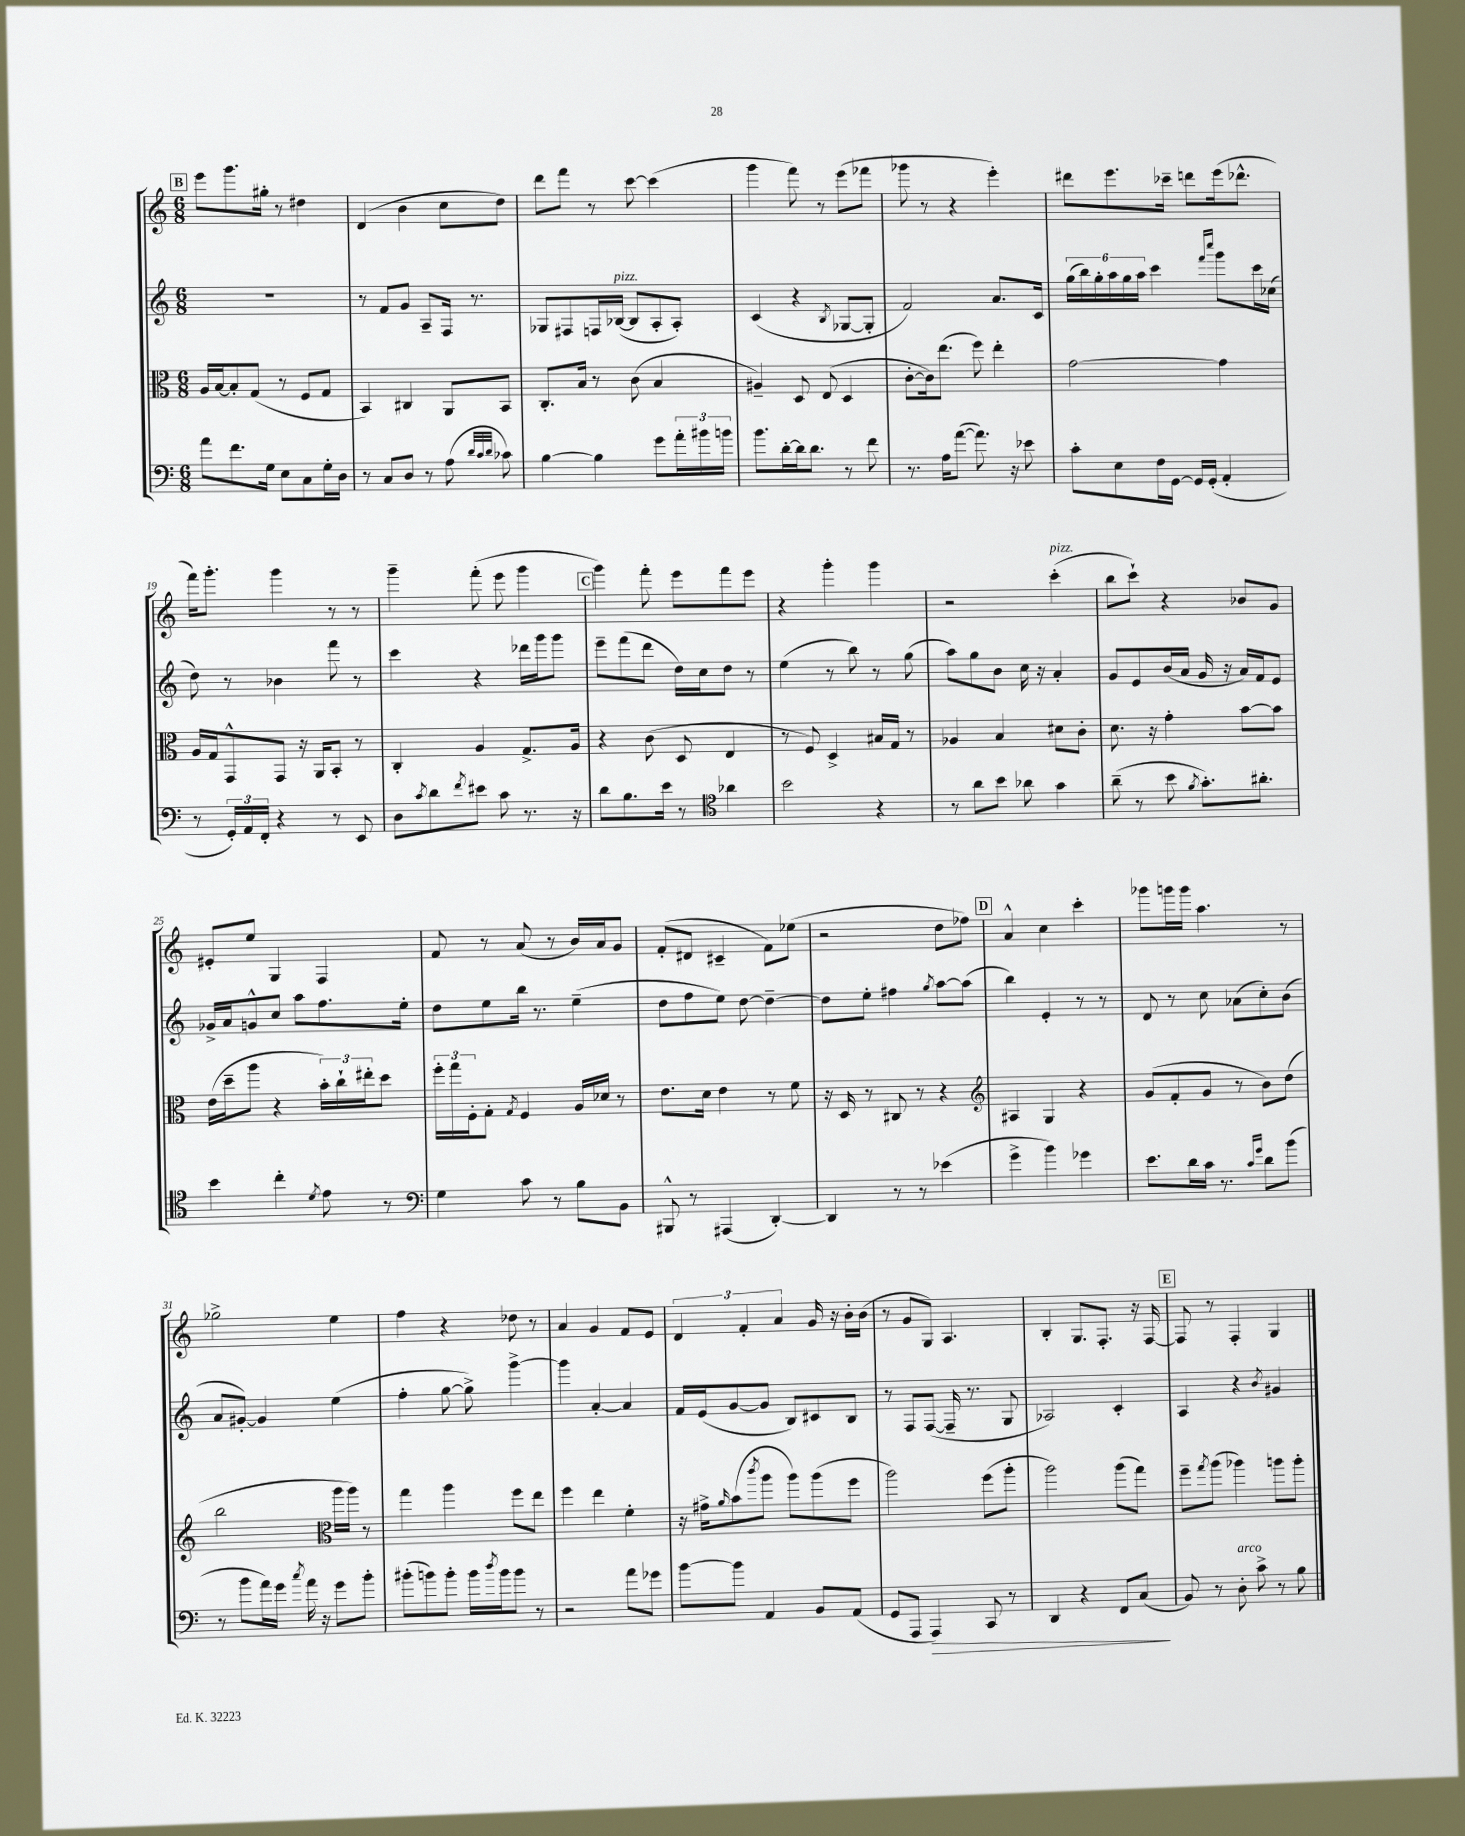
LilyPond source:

<<
\new StaffGroup <<
\new Staff = "s0" {
    \clef treble \key c \major \numericTimeSignature \time 6/8
    \mark \markup { \box "B" } e'''8 g'''8. gis''16-. r8 dis''4 |
    d'4( b'4 c''8 d''8) |
    d'''8 f'''8 r8 c'''8~ c'''4( |
    g'''4 f'''8) r8 e'''8( fes'''8 |
    ges'''8 r8 r4 e'''4-.) |
    dis'''8 e'''8. ces'''16-- d'''8 e'''16( des'''8.-^ |
    f'''16) g'''8.-. g'''4 r8 r8 |
    g'''4-- f'''8-.( e'''8 g'''4 |
    \mark \markup { \box "C" } g'''4) f'''8-. e'''8 f'''8 e'''8 |
    r4 g'''4-. g'''4 |
    r2 c'''4-.^\markup { \italic "pizz." }( |
    b''8 c'''8-!) r4 bes'8 g'8 |
    eis'8-. e''8 g4 f4 |
    f'8 r8 a'8( r8 b'16) a'16 g'8 |
    f'8-.( dis'8 cis'4-- f'8) ees''8( |
    r2 d''8 fes''8) |
    \mark \markup { \box "D" } a'4-^ c''4 c'''4-. |
    ges'''8 g'''16 g'''16 a''4. r8 |
    ges''2-> e''4 |
    f''4 r4 des''8 r8 |
    a'4 g'4 f'8 e'8 |
    \tuplet 3/2 { d'4 f'4-. a'4 } g'16 r16 b'16-. b'16( |
    r8 g'8 g8) a4. |
    b4-. g8. f8.-. r16 f16~ |
    \mark \markup { \box "E" } f8 r8 f4-. g4 \bar "|." |
}
\new Staff = "s1" {
    \clef treble \key c \major \numericTimeSignature \time 6/8
    \mark \markup { \box "B" } R2. |
    r8 f'8 g'8 a8-- f16 r8. |
    ges8 fis8 f16 bes16~^\markup { \italic "pizz." }( bes8 a8-. a8-.) |
    c'4( r4 \acciaccatura { b8 } ges8~ ges8-. |
    f'2) a'8. c'16 |
    \tuplet 6/4 { g''16( b''16) g''16-. a''16 g''16 a''16 } c'''4 \grace { f'''16 c''''16 } g'''8 c'''16 ces''16( |
    d''8) r8 bes'4 f'''8 r8 |
    c'''4 r4 des'''16 g'''16 g'''8 |
    \mark \markup { \box "C" } e'''8-- f'''8( d'''8 d''16) c''16 d''8 r8 |
    e''4( r8 b''8) r8 g''8( |
    a''8) g''8 b'8 c''16 r16 a'4-. |
    g'8 e'8 b'16( a'16 g'16 r16 a'16) f'16 e'8 |
    ges'16-> a'16 g'8-^ c''8 a''8 f''8. e''16-. |
    d''8 e''8 b''16 r8. e''4--( |
    d''8 f''8 e''8) d''8~ d''4~-- |
    d''8 e''8-. fis''4 \acciaccatura { g''8 } a''8~ a''8( |
    \mark \markup { \box "D" } b''4) e'4-. r8 r8 |
    d'8 r8 c''8 aes'8( c''8-.) b'8( |
    a'8 gis'8~-.) gis'4 e''4( |
    f''4-. g''8~ g''8->) g'''4~-> |
    g'''4 a'4~-. a'4 |
    f'16 e'16( g'8~ g'8 b8) cis'8 b8 |
    r8 f8 f8~( f16-- r8. g8 |
    aes2) c'4-. |
    \mark \markup { \box "E" } a4 r4 \acciaccatura { b'8 } gis'4 \bar "|." |
}
\new Staff = "s2" {
    \clef alto \key c \major \numericTimeSignature \time 6/8
    \mark \markup { \box "B" } a16 b16~ b8-. g8( r8 f8 g8 |
    b,4) cis4 a,8 b,8 |
    c8.-. b16 r8 c'8( b4 |
    ais4--) d8 e8( d4 |
    c'8~-. c'16) e''8.( f''8) e''4-. |
    g'2~ g'4 |
    a16 g16 g,8-^ g,8 r16 a,16 b,8-. r8 |
    c4-. a4 g8.-> a16 |
    \mark \markup { \box "C" } r4 c'8( d8 e4 |
    r8 f8) d4-> bis16 g16 r8 |
    aes4 b4 dis'8 c'8-. |
    d'8. r16 g'4-. b'8~ b'8 |
    e'16( d''16-- a''8 r4 \tuplet 3/2 { b'16-.) c''16-! eis''16-. } d''8 |
    \tuplet 3/2 { f''16-. g''16 f16-. } g8-. \acciaccatura { g8 } f4 a16 des'16 r8 |
    e'8. d'16 e'4 r8 f'8 |
    r16 d16 r8 cis8 r8 r4 |
    \mark \markup { \box "D" } \clef treble ais4 g4 r4 |
    g'8( f'8-. g'8 r8 b'8) d''8( |
    b''2 \clef alto a''16 a''16) r8 |
    g''4 a''4 f''8 e''8 |
    f''4 e''4 f'4-. |
    r16 gis'16-> \grace { a'16 } b'8( \acciaccatura { c'''8 } a''8 a''8) a''8( f''8 |
    a''2) f''8( a''8-. |
    a''2) a''8( g''8) |
    \mark \markup { \box "E" } f''8-- \acciaccatura { g''8 } a''8( aes''4) a''8 a''8-. \bar "|." |
}
\new Staff = "s3" {
    \clef bass \key c \major \numericTimeSignature \time 6/8
    \mark \markup { \box "B" } a'8 f'8. g16 e8 c8 g16-. d16 |
    r8 c8 d8 r8 a8( \grace { d'32 c'32 d'32 } ces'8) |
    b4~ b4 g'8 \tuplet 3/2 { a'16-. bis'16 b'16 } |
    b'8. d'16~-. d'16 d'8. r8 f'8 |
    r8. a16 a'8~( a'8.) r16 ees'8 |
    c'8-. e8 f16 g,16~ g,16 g,16-.( a,4-. |
    r8 \tuplet 3/2 { g,16-.) a,16 f,16-. } r4 r8 e,8 |
    d8 \acciaccatura { c'8 } d'8 \acciaccatura { f'8 } eis'8 c'8 r8. r16 |
    \mark \markup { \box "C" } d'8 b8. e'16 r8 \clef tenor aes'4 |
    b'2 r4 |
    r8 a'8 b'8 aes'8 g'4 |
    a'8--( r8 b'8 \acciaccatura { f'8 } g'8.-.) ais'8.-. |
    b'4 c''4-. \acciaccatura { d'8 } e'8 r8 |
    \clef bass g4 c'8 r8 b8 b,8 |
    bis,,8-^ r8 ais,,4( d,4~-.) |
    d,4 r8 r8 ees'4( |
    \mark \markup { \box "D" } g'4-> b'4) ges'4 |
    e'8. d'16 c'16 r8. \grace { c'16 g'16 } d'8 b'8( |
    r8 b'8 a'16) g'16 \acciaccatura { c''8 } a'16 r16 g'8 b'8-. |
    bis'8-.( b'8) b'8-. b'16 \acciaccatura { d''8 } b'16 b'8 r8 |
    r2 a'8 ges'8 |
    b'8~ b'8 a,4 b,8 a,8( |
    g,8 a,,8 a,,4\>) c,8 r8 |
    d,4 r4 f,8 c8\!( |
    \mark \markup { \box "E" } b,8) r8 d8-.^\markup { \italic "arco" } c'8-> r8 b8 \bar "|." |
}
>>
>>
\layout { \context { \Score currentBarNumber = #13 } }
